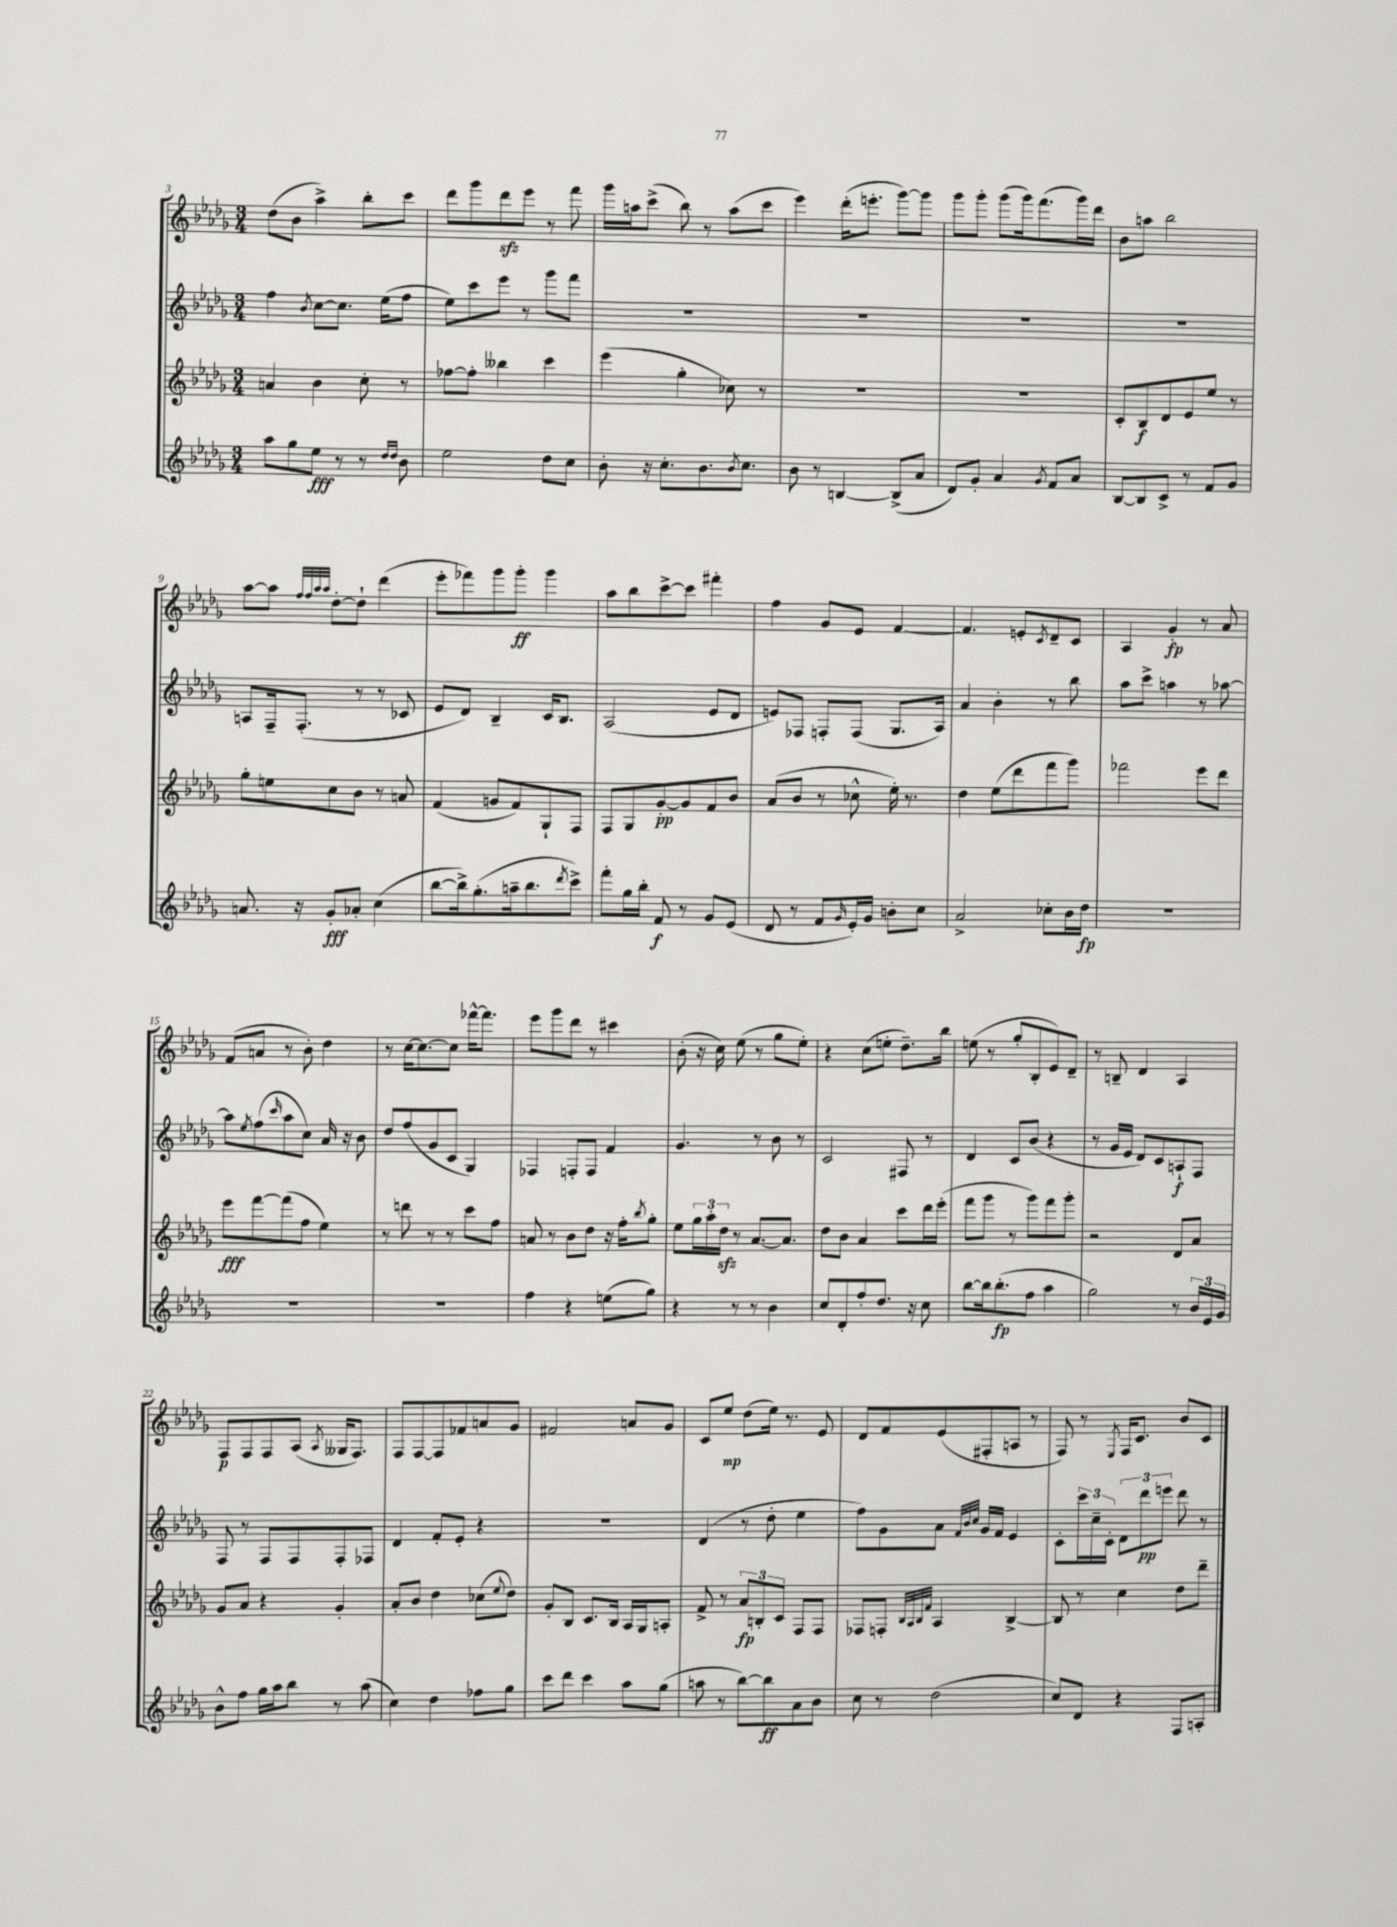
<<
\new StaffGroup <<
\new Staff = "s0" {
    \clef treble \key des \major \numericTimeSignature \time 3/4
    des''8( bes'8 aes''4->) bes''8-. c'''8 |
    des'''8 ges'''8 des'''8\sfz ees'''8 r8 f'''8 |
    ges'''16 a''16 c'''8->( bes''8) r8 a''8( c'''8 |
    ees'''4) des'''16-.( e'''8.-. ges'''8~) ges'''8 |
    ges'''8 ges'''8-. ges'''8( ges'''16) f'''8.( ges'''16) des'''16 |
    bes'8 a''8 bes''2 |
    aes''8~ aes''8 \grace { f''32 f''32 aes''32 aes''32 } des''8~-. des''8-! des'''4( |
    ees'''8-. fes'''8) ges'''8 ges'''8-.\ff ges'''4 |
    aes''8 bes''8 c'''8~-> c'''8 fis'''4-. |
    f''4 ges'8 ees'8 f'4~ |
    f'4. e'8-. \acciaccatura { c'8 } des'8-- c'8 |
    aes4 ges'4-.\fp r8 aes'8 |
    f'8( a'8 r8 bes'8-.) des''4 |
    r8 c''16~ c''8.~ c''8 fes'''16~-^ fes'''8. |
    ees'''8 ges'''8 des'''8 r8 cis'''4 |
    bes'8-.( r16 c''16) ees''8( r8 ges''8 ees''8-.) |
    r4 c''8( e''8-. des''8.--) bes''16 |
    e''8( r8 ges''8-. bes8-. ees'8) des'8-- |
    r8 b8-- des'4 aes4 |
    f8\p f8 f8 aes8( \acciaccatura { aes8 } geses16 f8.) |
    f8 f8~ f8 fes'8 a'8 ges'8 |
    fis'2 a'8 ges'8 |
    c'8 ees''8\mp des''8( ees''16) r8. ees'8 |
    des'8 f'8 ees'8( fis8-. a8 r8 |
    f8) r8 \acciaccatura { ees8 } f16 c'8. bes'8 c'8 \bar "|." |
}
\new Staff = "s1" {
    \clef treble \key des \major \numericTimeSignature \time 3/4
    f''4 \acciaccatura { bes'8 } c''8~ c''8. ees''16( f''8 |
    ees''8) c'''8 ees'''8 r8 ges'''8 f'''8 |
    R2. |
    R2. |
    R2. |
    R2. |
    a8 f16-- f8.-.( r8 r8 ces'8 |
    ees'8 des'8) bes4-- c'16 bes8. |
    aes2( ees'8 des'8 |
    e'8) fes8 f8-. f8( ges8. aes16) |
    aes'4 bes'4-. r8 bes''8 |
    aes''8 c'''8-> a''4 r8 aes''8~ |
    aes''8 \acciaccatura { ees''8 } f''8( \grace { c'''16 } aes''8 c''8) aes'16 r16 bes'8 |
    des''8 f''8( ges'8 c'8 ges4) |
    fes4 f8-. f8 f'4 |
    ges'4. r8 bes'8 r8 |
    c'2 fis8 r8 |
    des'4 c'8 bes'8( r4 |
    r8 ges'16 ees'16 des'8) c'8 a8-!\f f8 |
    f8 r8 f8 f8 f8-. fes8 |
    des'4 f'8-. ees'8-. r4 |
    R2. |
    des'4( r8 des''8-. ees''4 |
    f''8) ges'8 aes'8 \grace { f'32 bes'32 c''32 } ges'16 f'16 ees'4 |
    c'8-. \tuplet 3/2 { c'''16 c''16-- c'16-. } \tuplet 3/2 { des'8 des'''8\pp e'''8 } des'''8 r8 \bar "|." |
}
\new Staff = "s2" {
    \clef treble \key des \major \numericTimeSignature \time 3/4
    a'4 bes'4 c''8-. r8 |
    fes''8~ fes''8-. beses''4 c'''4 |
    ees'''4( ges''4-. ces''8) r8 |
    R2. |
    R2. |
    c'8-. bes8\f des'8 ees'8 ees''8 r8 |
    ges''8-. e''8 c''8 bes'8 r8 a'8 |
    f'4( g'8 f'8) ges8-! f8 |
    f8 ges8 ges'8~-.\pp ges'8 f'8 bes'8 |
    aes'8( bes'8 r8 ces''8-^ ees''16-.) r8. |
    des''4 ees''8( des'''8 f'''8 ges'''8) |
    fes'''2 ees'''8 des'''8 |
    ees'''8\fff f'''8~ f'''8( f''8 ees''4) |
    r8 d'''8 r8 r8 c'''8 f''8 |
    a'8 r8 bes'8 des''8 r16 f''16-. \acciaccatura { bes''8 } ges''8-. |
    ees''8 \tuplet 3/2 { ges''16 aes''16-. des''16\sfz } r8 aes'8.~ aes'8. |
    des''8 bes'8 aes'4 c'''8 des'''16 ees'''16-.( |
    f'''8 ges'''8 r8 ges'''8) f'''8 ges'''8-. |
    r2 des'8 aes'8 |
    ges'8 aes'8 r4 ges'4-. |
    aes'8-. bes'8 des''4 ces''8( \appoggiatura { ees''8 } des''8) |
    ges'8-. bes8 c'8. bes16 aes16 ges16 a8-. |
    f'8-> r8 \tuplet 3/2 { aes'8\fp b8-. c'8 } f8 f8 |
    fes8 f8-. \grace { bes32 aes32 bes32 f'32 } aes4 bes4~-> |
    bes8 r8 c''4 des''8 des'''8-- \bar "|." |
}
\new Staff = "s3" {
    \clef treble \key des \major \numericTimeSignature \time 3/4
    aes''8 ges''8 ees''8\fff r8 r8 \grace { des''16 des''16 } bes'8 |
    ees''2 des''8 c''8 |
    bes'8-. r16 c''8.-. bes'8. \acciaccatura { bes'8 } c''8. |
    bes'8 r8 b4~ b8->( aes'8 |
    des'8) ges'8-. aes'4 \acciaccatura { ges'8 } f'8 aes'8 |
    bes8~ bes8 c'8-> r8 f'8 ges'8 |
    a'8. r16 ges'8-.\fff aes'8-. c''4( |
    bes''8~ bes''16->) ges''8.-.( a''16-- bes''8. \acciaccatura { des'''8 } c'''8->) |
    f'''8-. ges''16 bes''16-. f'8\f r8 ges'8 ees'8( |
    des'8 r8 f'8 \grace { ges'16 } ees'16-.) ges'16 b'8-. c''8 |
    aes'2-> ces''8-. bes'16 des''16\fp |
    R2. |
    R2. |
    R2. |
    f''4 r4 e''8( ges''8) |
    r4 r8 r8 bes'4 |
    c''8 des'8-. f''8-. des''8. r16 c''8 |
    bes''8~ bes''16 bes''8.-.\fp( f''8 aes''4 |
    ges''2) r8 \tuplet 3/2 { bes'16 ees'16 ges'16 } |
    bes'8-^ f''8 ges''16 aes''16 bes''8 r8 aes''8( |
    c''4) des''4 fes''8 ges''8 |
    c'''8 des'''8 c'''4 aes''8 ges''8( |
    a''8 r8 bes''8~) bes''8\ff aes'8 bes'8 |
    c''8 r8 des''2( |
    c''8) des'8 r4 f8 a8-. \bar "|." |
}
>>
>>
\layout { \context { \Score currentBarNumber = #3 } }
